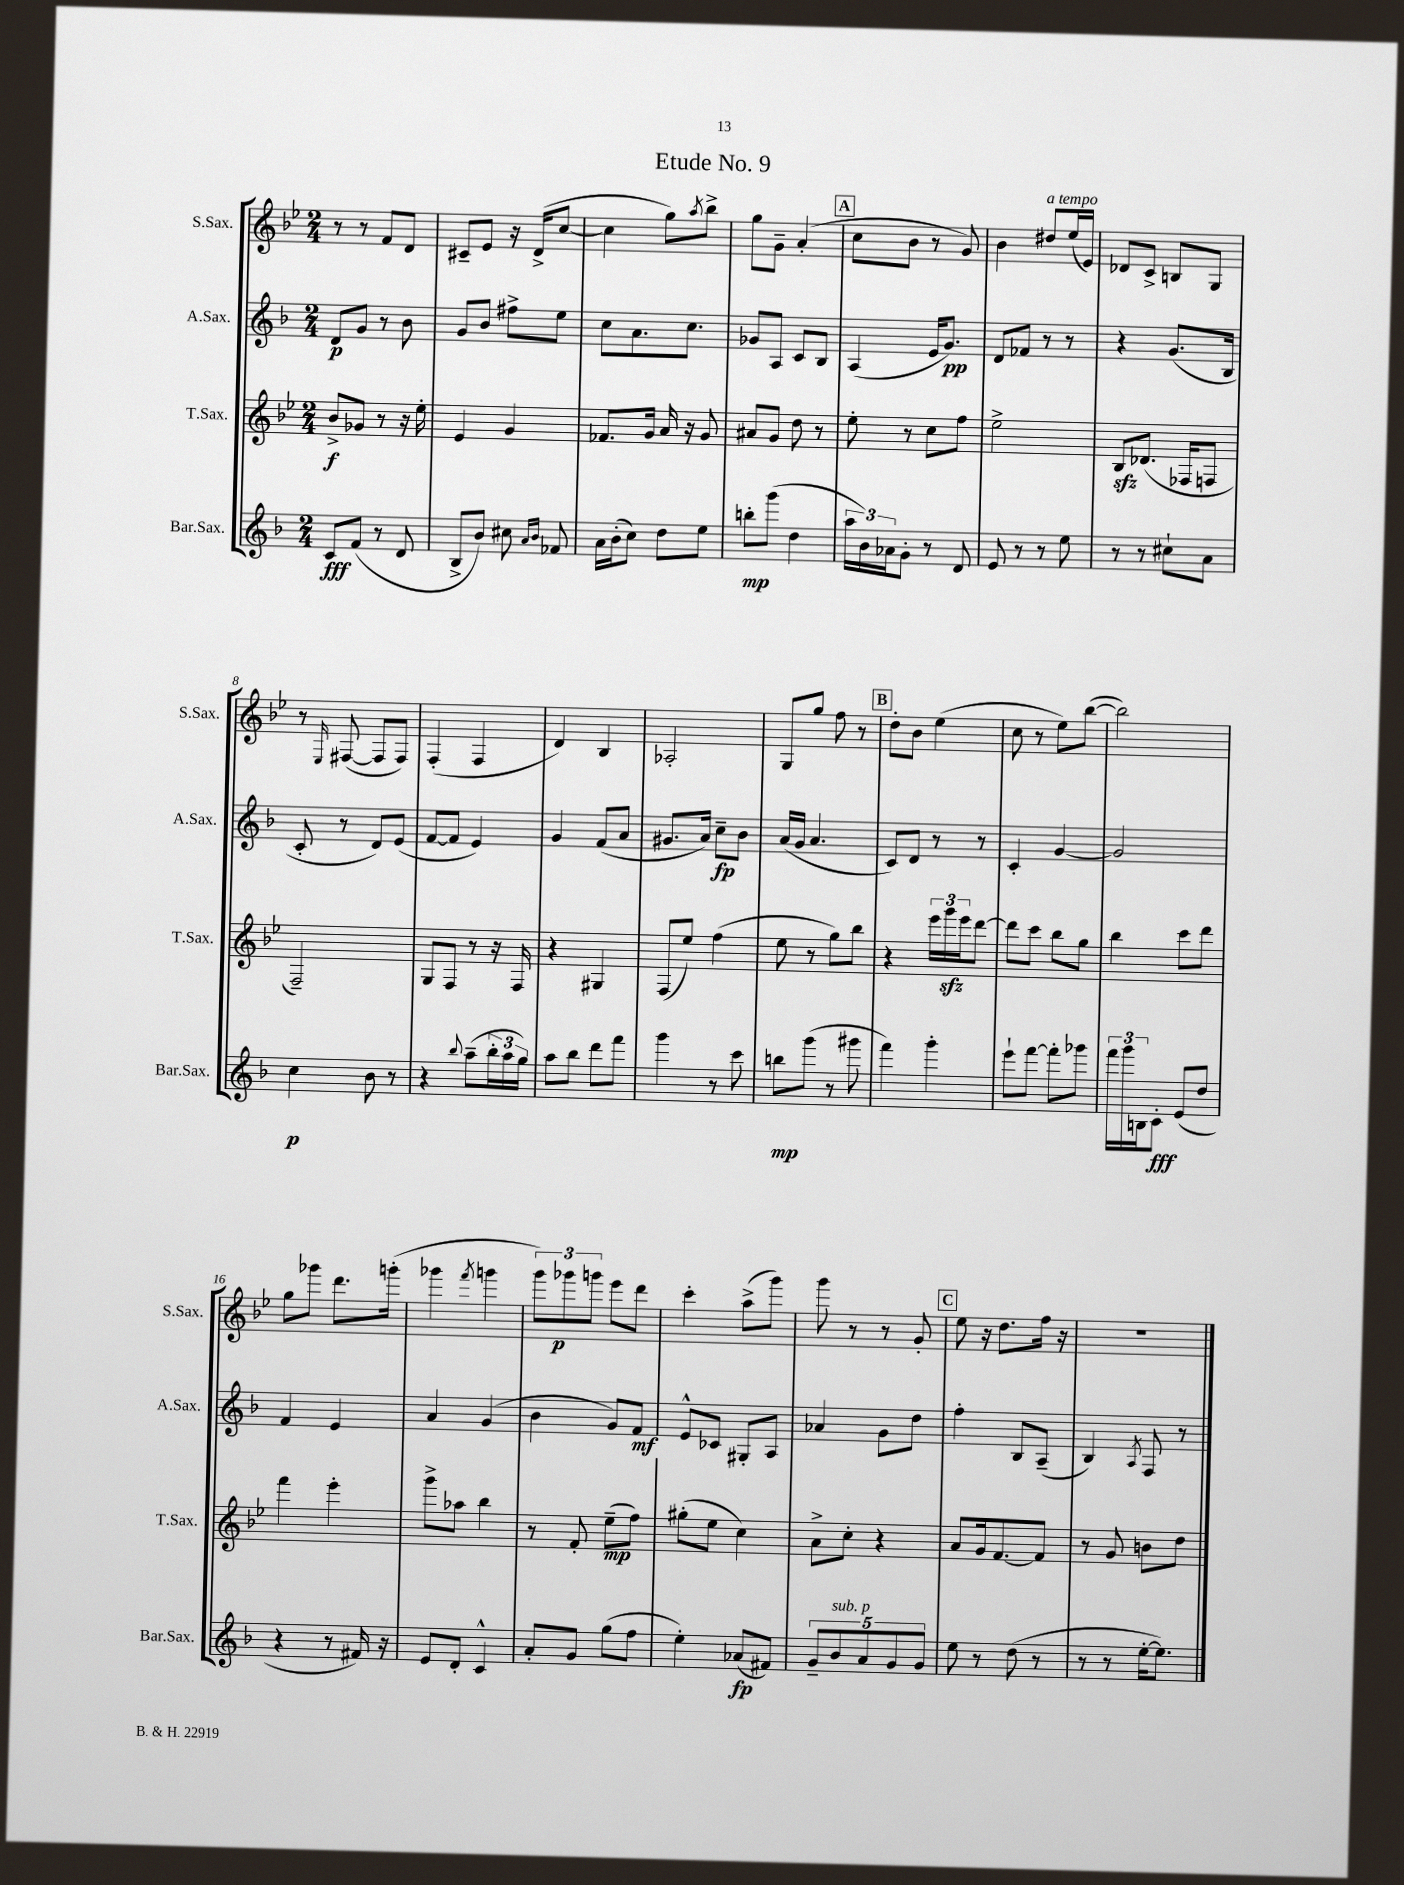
\header { title = "Etude No. 9" }
<<
\new StaffGroup <<
\new Staff = "s0" \with { instrumentName = "S.Sax." shortInstrumentName = "S.Sax." } {
    \clef treble \key bes \major \numericTimeSignature \time 2/4
    r8 r8 f'8 d'8 |
    cis'8-- ees'8 r16 d'16->( c''8~ |
    c''4 g''8) \acciaccatura { a''8 } bes''8-> |
    g''8 g'8-- a'4-.( |
    \mark \markup { \box "A" } c''8 bes'8 r8 g'8) |
    bes'4 dis''8^\markup { \italic "a tempo" } ees''16( ees'16) |
    des'8 c'8-> b8 g8 |
    r8 \grace { ees16 } fis8~( fis8 fis8) |
    f4-.( f4 |
    d'4) bes4 |
    aes2-. |
    g8 g''8 f''8 r8 |
    \mark \markup { \box "B" } d''8-. bes'8 ees''4( |
    c''8 r8 ees''8) bes''8~( |
    bes''2) |
    g''8 ges'''8 d'''8. g'''16-.( |
    ges'''4 \acciaccatura { f'''8 } g'''4 |
    \tuplet 3/2 { g'''8) ges'''8\p g'''8 } ees'''8 d'''8 |
    c'''4-. a''8->( g'''8) |
    g'''8 r8 r8 g'8-. |
    \mark \markup { \box "C" } ees''8 r16 d''8. f''16 r16 |
    r2 \bar "|." |
}
\new Staff = "s1" \with { instrumentName = "A.Sax." shortInstrumentName = "A.Sax." } {
    \clef treble \key f \major \numericTimeSignature \time 2/4
    d'8\p g'8 r8 bes'8 |
    g'8 bes'8 fis''8-> e''8 |
    c''8 a'8. c''8. |
    ges'8 a8 c'8 bes8 |
    \mark \markup { \box "A" } a4( e'16 g'8.\pp) |
    d'8 fes'8 r8 r8 |
    r4 g'8.( bes16 |
    c'8-. r8 d'8) e'8( |
    f'8~ f'8 e'4) |
    g'4 f'8( a'8 |
    gis'8. a'16) c''8--\fp bes'8 |
    a'16( g'16 a'4. |
    \mark \markup { \box "B" } c'8) d'8 r8 r8 |
    c'4-. g'4~ |
    g'2 |
    f'4 e'4 |
    a'4 g'4( |
    bes'4 g'8) f'8\mf |
    e'8-^ ces'8 gis8-. a8 |
    aes'4 g'8 d''8 |
    \mark \markup { \box "C" } f''4-. bes8 a8--( |
    bes4) \acciaccatura { a8 } f8 r8 \bar "|." |
}
\new Staff = "s2" \with { instrumentName = "T.Sax." shortInstrumentName = "T.Sax." } {
    \clef treble \key bes \major \numericTimeSignature \time 2/4
    bes'8->\f ges'8 r8 r16 ees''16-. |
    ees'4 g'4 |
    fes'8. g'16 a'16 r16 g'8 |
    ais'8 g'8 d''8 r8 |
    \mark \markup { \box "A" } ees''8-. r8 c''8 f''8 |
    ees''2-> |
    bes8\sfz des'8.( fes16 f8 |
    f2--) |
    g8 f8 r8 r16 f16 |
    r4 gis4 |
    f8( ees''8) f''4( |
    ees''8 r8 g''8) bes''8 |
    \mark \markup { \box "B" } r4 \tuplet 3/2 { ees'''16 g'''16\sfz ees'''16 } d'''8~ |
    d'''8 c'''8 bes''8 g''8 |
    bes''4 c'''8 d'''8 |
    f'''4 ees'''4-. |
    g'''8-> aes''8 bes''4 |
    r8 f'8-. ees''8--\mp( f''8) |
    gis''8-.( ees''8 c''4) |
    a'8-> c''8-. r4 |
    \mark \markup { \box "C" } a'8 g'16 f'8.~ f'8 |
    r8 g'8 b'8 d''8 \bar "|." |
}
\new Staff = "s3" \with { instrumentName = "Bar.Sax." shortInstrumentName = "Bar.Sax." } {
    \clef treble \key f \major \numericTimeSignature \time 2/4
    c'8\fff f'8( r8 d'8 |
    bes8-> bes'8) cis''8 \grace { a'16 bes'16 } fes'8 |
    a'16 bes'16-.( c''8) d''8 e''8 |
    b''8-.\mp g'''8( d''4 |
    \mark \markup { \box "A" } \tuplet 3/2 { a''16 bes'16) aes'16 } g'8-. r8 d'8 |
    e'8 r8 r8 e''8 |
    r8 r8 cis''8-! a'8 |
    c''4\p bes'8 r8 |
    r4 \appoggiatura { bes''8 } a''8--( \tuplet 3/2 { bes''16-. a''16 g''16) } |
    a''8 bes''8 d'''8 f'''8 |
    g'''4 r8 c'''8 |
    b''8\mp g'''8( r8 gis'''8 |
    \mark \markup { \box "B" } f'''4) g'''4-. |
    e'''8-! f'''8~ f'''8-. ges'''8 |
    \tuplet 3/2 { f'''16 g'''16 b16 } c'8-.\fff e'8( d''8 |
    r4 r8 fis'16) r16 |
    e'8 d'8-. c'4-^ |
    a'8-. g'8 g''8( f''8 |
    e''4-.) aes'8\fp( fis'8) |
    \tuplet 5/4 { g'8-- bes'8^\markup { \italic "sub. p" } a'8 g'8 g'8 } |
    \mark \markup { \box "C" } e''8 r8 d''8( r8 |
    r8 r8 e''16~-. e''8.) \bar "|." |
}
>>
>>
